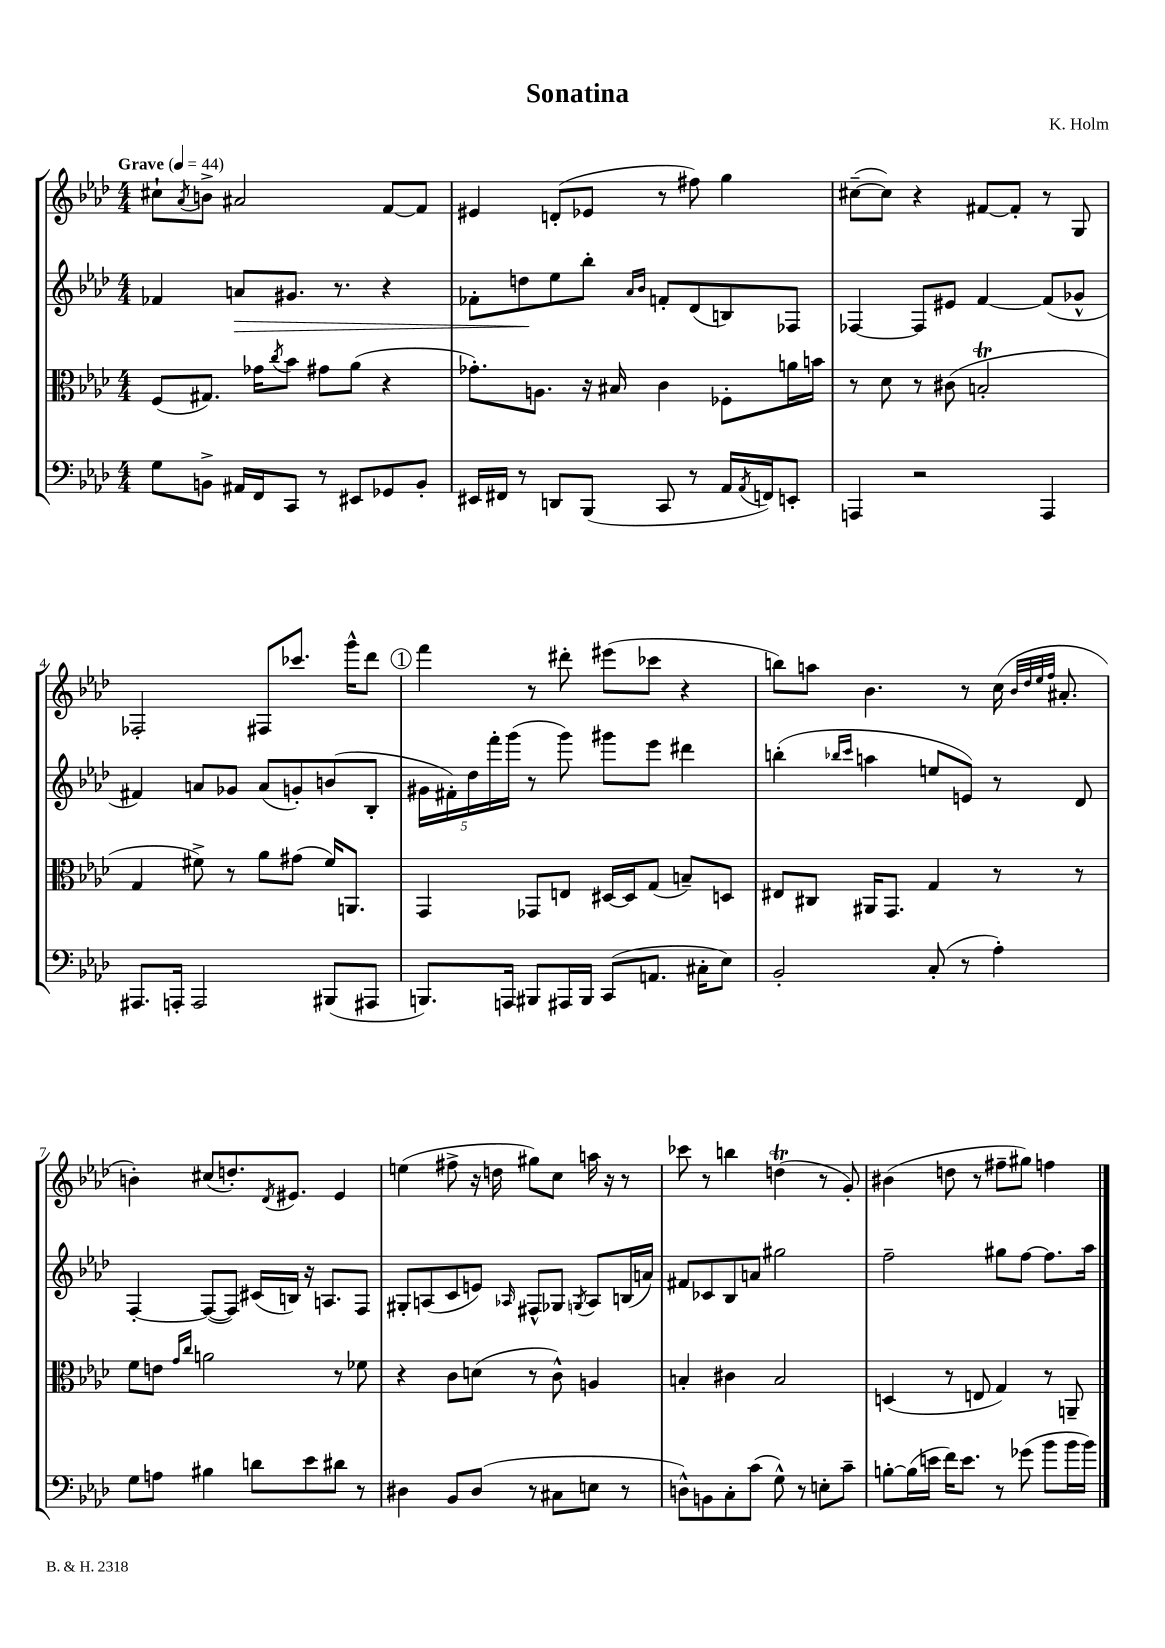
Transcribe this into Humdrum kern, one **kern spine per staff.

**kern	**kern	**kern	**kern
*staff4	*staff3	*staff2	*staff1
*clefF4	*clefC3	*clefG2	*clefG2
*k[b-e-a-d-]	*k[b-e-a-d-]	*k[b-e-a-d-]	*k[b-e-a-d-]
*M4/4	*M4/4	*M4/4	*M4/4
*MM44	*MM44	*MM44	*MM44
8G	(8F	4f-	8cc#`
.	.	.	8qa-
8BB^	8.G#)	.	8b^
16AA#	.	8a	2a#
16FF	16g-	.	.
.	8qcc	.	.
8CC	8b-	8.g#	.
8r	8g#	.	.
.	.	8.r	.
8EE#	(8a-	.	.
8GG-	4r	4r	[8f
8BB'	.	.	8f]
=	=	=	=
16EE#	8.g-')	8f-'	4e#
16FF#	.	.	.
8r	.	8dd	.
.	8.A	.	.
8DD	.	8ee-	(8d'
(8BBB-	16r	8bb-'	8e-
.	16B#	.	.
.	.	16qqa-	.
.	.	16qqb-	.
8CC	4c	8f'	8r
8r	.	(8d-	8ff#)
16AA-	8F-'	8B)	4gg
8qAA-	.	.	.
16FF)	.	.	.
8EE'	16a	8F-	.
.	16b	.	.
=	=	=	=
4AAA	8r	[4F-	([8cc#~
.	8d-	.	8cc#])
2r	8r	8F-]	4r
.	(8c#	8e#	.
.	2B'	[4f	[8f#
.	.	.	8f#']
4AAA	.	(8f]	8r
.	.	8g-^^	8G
=	=	=	=
8.AAA#	4G	4f#)	2F-'
16AAA'	.	.	.
2AAA	8f#^)	8a	.
.	8r	8g-	.
.	8a-	(8a	8F#
.	(8g#	8g')	8.ccc-
(8BBB#	16f#)	(8b	.
.	8.AA	.	16ggg^^
8AAA#	.	8B-'	8ddd-
=	=	=	=
8.BBB)	4GG	20g#	4fff
.	.	20f#')	.
.	.	20dd-	.
.	.	20fff'	.
16AAA	.	.	.
.	.	(20ggg	.
8BBB#	8GG-	8r	8r
16AAA#	8E	8ggg)	8ddd#'
16BBB#	.	.	.
(8CC	[16D#	8ggg#	(8eee#
.	16D#]	.	.
8.AA	(8G	8eee-	8ccc-
.	8B~)	4ddd#	4r
16C#'	.	.	.
8E-)	8D	.	.
=	=	=	=
2BB-'	8E#	(4bb'	8bb)
.	8C#	.	8aa
.	.	16qqbb-	.
.	.	16qqccc	.
.	16AA#	4aa	4.b-
.	8.GG	.	.
(8C'	4G	8ee	.
8r	.	8e)	8r
4A-')	8r	8r	(16cc
.	.	.	32qqb-
.	.	.	32qqdd-
.	.	.	32qqee-
.	.	.	32qqff
.	.	.	8.a#'
.	8r	8d-	.
=	=	=	=
8G	8f	[4F'	4b')
8A	8e	.	.
.	16qqg	.	.
.	16qqcc	.	.
4B#	2a	(8F_	(8cc#
.	.	8F])	8.dd')
8d	.	(16c#	.
.	.	.	8qd-
.	.	16B)	8.e#
8e-	.	16r	.
.	.	8.A	.
8d#	8r	.	4e#
8r	8f-	8F	.
=	=	=	=
4D#	4r	8G#'	(4ee
.	.	(8A	.
8BB-	8c	8c	8ff#^
(8D#	(8d	8e)	16r
.	.	.	16dd
.	.	16qqA-	.
8r	8r	8F#^^	8gg#)
8C#	8c^^)	8G-	8cc
.	.	8qG	.
8E	4A	8A-	16aa
.	.	.	16r
8r	.	(16B	8r
.	.	16a)	.
=	=	=	=
8D^^)	4B'	8f#	8ccc-
8BB	.	8c-	8r
8C'	4c#	8B-	4bb
(8c	.	8a	.
8G^^)	2B	2gg#	(4dd
8r	.	.	.
8E'	.	.	8r
8c~	.	.	8g')
=	=	=	=
[8B'	(4D	2ff~	(4b#
(16B]	.	.	.
16e	.	.	.
16f)	8r	.	8dd
8.e	.	.	.
.	8E	.	8r
8r	4G)	8gg#	8ff#~
(8g-	.	[8ff	8gg#)
8b-	8r	8.ff]	4ff
16b-	8AA~	.	.
16b-)	.	16aa-	.
==	==	==	==
*-	*-	*-	*-
